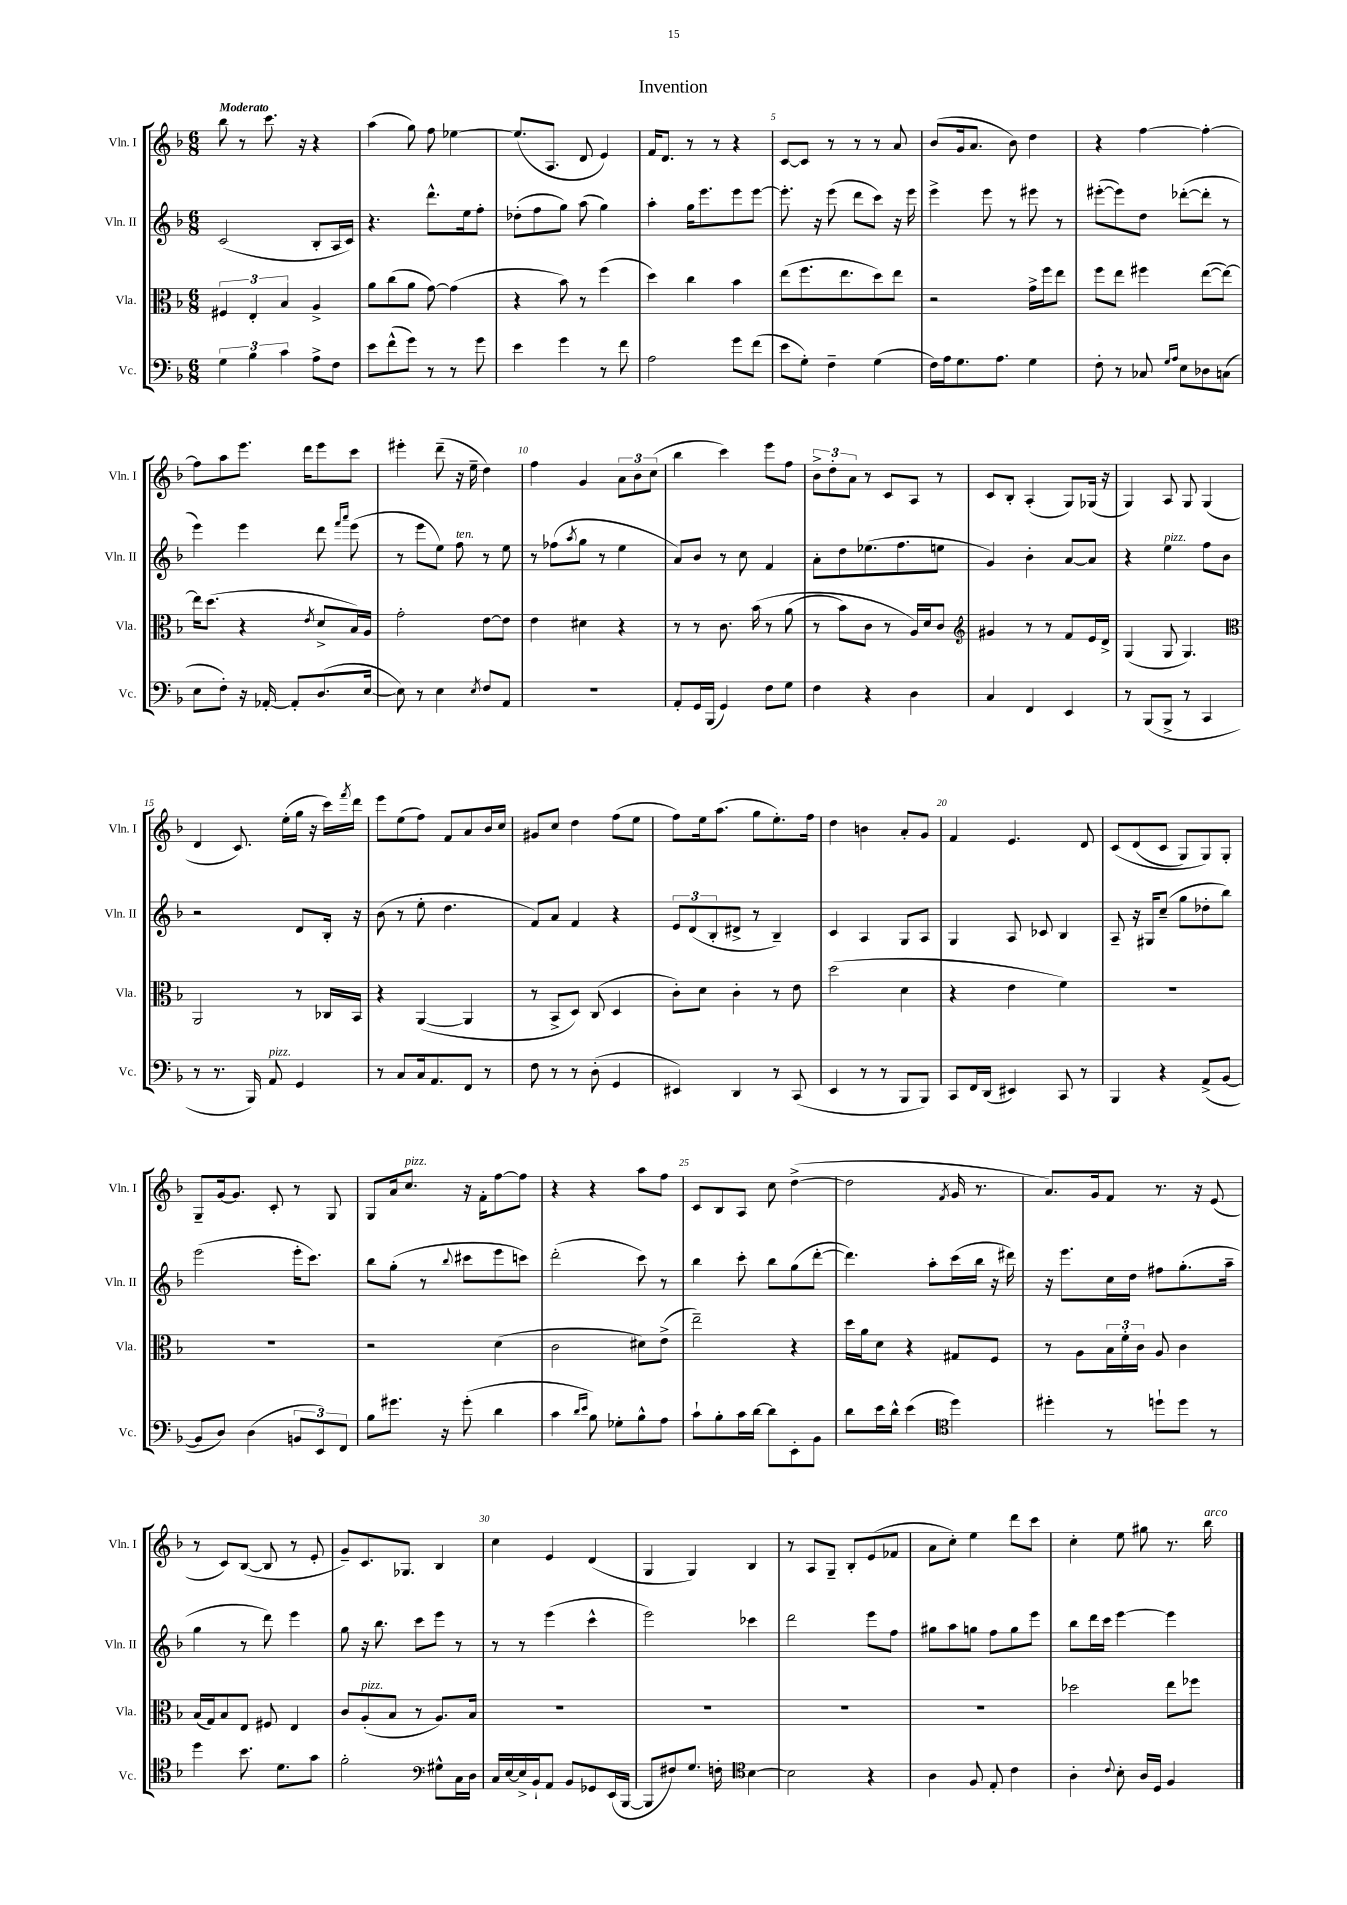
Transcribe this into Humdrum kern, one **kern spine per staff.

**kern	**kern	**kern	**kern
*staff4	*staff3	*staff2	*staff1
*clefF4	*clefC3	*clefG2	*clefG2
*k[b-]	*k[b-]	*k[b-]	*k[b-]
*M6/8	*M6/8	*M6/8	*M6/8
6G	6F#	(2c	8bb-
.	.	.	8r
6B-	6E'	.	.
.	.	.	8.ccc
6c	6B-	.	.
.	.	.	16r
8A^	4A^	8B-'	4r
8F	.	16A	.
.	.	16c)	.
=	=	=	=
8e	8a	4.r	(4aa
(8f^^	(8cc	.	.
8g)	8a	.	8gg)
8r	[8g)	8.ddd^^	8ff
8r	(4g]	.	[4ee-
.	.	16ee	.
8g	.	8ff'	.
=	=	=	=
4e	4r	(8dd-'	(8.ee-]
.	.	8ff	.
.	.	.	8.A
4g	8b-)	8gg)	.
.	8r	(8aa	8d
8r	(4ff	4gg)	4e)
8f	.	.	.
=	=	=	=
2A	4dd)	4aa'	16f
.	.	.	8.d
.	4cc	16gg	8r
.	.	8.eee	.
.	.	.	8r
8g	4b-	8eee	4r
(8f	.	[8eee	.
=	=	=	=
8e	(8ee	8.eee']	[8c
8G')	8.ff	.	8c]
.	.	16r	.
4F~	.	(8eee	8r
.	8.ee	.	.
.	.	8ddd	8r
(4G	8dd)	8ccc)	8r
.	8ee	16r	8a
.	.	16eee	.
=	=	=	=
16F)	2r	4eee^	(8b-
16A	.	.	.
8.G	.	.	16g
.	.	.	8.a
.	.	8eee	.
8.A	.	.	.
.	.	8r	8b-)
4G	16g^	8eee#	4dd
.	16ff	.	.
.	8ee	8r	.
=	=	=	=
8F'	8ff	([8eee#'	4r
8r	8ee	8eee#])	.
8C-	4ff#	8dd	[4ff
16qqG	.	.	.
16qqA	.	.	.
8E	.	([8ddd-'	.
8D-	([8ee	8ddd-']	4ff'_
(8C	8ee_)	8r	.
=	=	=	=
8E	16ee]	4eee)	8ff]
.	(8.dd	.	.
8F')	.	.	8aa
16r	4r	4eee	8.eee
[16AA-'	.	.	.
8AA-']	.	.	.
.	.	.	16ddd
.	8qe	.	.
(8.D	8d^	8ddd	8eee
.	.	16qqfff	.
.	.	16qqaaa	.
.	16B-)	(8eee	8ccc
[16E	16A	.	.
=	=	=	=
8E])	2g'	8r	4eee#'
8r	.	8eee	.
4E	.	8ee)	(8ddd~
.	.	8ff	16r
.	.	.	16ee~
8qE	.	.	.
8F	[8e	8r	4dd)
8AA	8e]	8ee	.
=	=	=	=
2.r	4e	8r	4ff
.	.	(8ff-	.
.	.	8qaa	.
.	4d#	8gg	4g
.	.	8r	.
.	4r	4ee	12a
.	.	.	12b-
.	.	.	(12cc
=	=	=	=
8AA'	8r	8a)	4bb-
16GG	8r	8b-	.
(16BBB-	.	.	.
4GG)	8.c	8r	4ccc)
.	.	8cc	.
.	&(16b-	.	.
8F	8r	4f	8eee
8G	(8a	.	8ff
=	=	=	=
4F	8r	8a'	12b-^
.	.	.	12dd'
.	8b-)	8dd	.
.	.	.	12a
4r	8c	(8.ee-	8r
.	8r	.	8c
.	.	8.ff	.
4D	16A&)	.	8A
.	16d	.	.
.	8c	8ee	8r
=	=	=	=
*	*clefG2	*	*
4C	4g#	4g)	8c
.	.	.	8B-'
4FF	8r	4b-'	(4A'
.	8r	.	.
4EE	8f	[8a	8G)
.	16e	8a]	(16G-
.	16d^	.	16r
=	=	=	=
8r	(4G	4r	4G)
(8BBB-	.	.	.
8BBB-^	8G	4ee	8A
8r	4.G)	.	8G
4CC	.	8ff	(4G
.	.	8b-	.
=	=	=	=
*	*clefC3	*	*
8r	2AA	2r	4d
8.r	.	.	.
.	.	.	8.c)
16BBB-)	.	.	.
8AA	.	.	.
.	.	.	(16ee'
4GG	8r	8d	16gg
.	.	.	16r
.	16C-	16B-'	16ccc)
.	.	.	8qfff
.	16BB-	16r	16ddd
=	=	=	=
8r	4r	(8b-	8eee
8C	.	8r	(8ee
16C	([4AA	8ee'	8ff)
8.AA	.	.	.
.	.	4.dd	8f
8FF	4AA]	.	8a
8r	.	.	16b-
.	.	.	16cc
=	=	=	=
8F	8r	8f)	8g#
8r	8BB-^	8a	8cc
8r	8D)	4f	4dd
(8D'	(8C	.	.
4GG	4D	4r	(8ff
.	.	.	8ee
=	=	=	=
4EE#)	8c')	12e	8ff)
.	.	(12d	.
.	8d	.	16ee
.	.	12B-'	.
.	.	.	(8.aa
4DD	4c'	8d#^	.
.	.	8r	8gg
8r	8r	4B-~)	8.ee')
(8CC	8e	.	.
.	.	.	16ff
=	=	=	=
4EE	(2dd	4c	4dd
8r	.	4A	4b
8r	.	.	.
8BBB-	4d	8G	8a'
8BBB-)	.	8A	8g
=	=	=	=
8CC	4r	4G	4f
16FF	.	.	.
(16DD	.	.	.
4EE#)	4e	8A	4.e
.	.	8c-	.
8CC	4f)	4B-	.
8r	.	.	8d
=	=	=	=
4BBB-	2.r	8A~	&(8c
.	.	16r	(8d
.	.	16G#	.
4r	.	(8cc~	8c
.	.	8gg	8G)
(8AA^	.	8dd-'	8G&)
[8BB-	.	8bb-)	8G'
=	=	=	=
8BB-]	2.r	(2eee	8G~
8D)	.	.	[16g
.	.	.	8.g]
(4D	.	.	.
.	.	.	8c'
12BB	.	16eee'	8r
.	.	8.ccc)	.
12EE)	.	.	.
.	.	.	8G
12FF	.	.	.
=	=	=	=
8B-	2r	8bb-	8G
8.g#	.	(8gg'	16a
.	.	.	8.cc
.	.	8r	.
16r	.	.	.
.	.	8qqbb-	.
(8g#'	.	8ccc#	16r
.	.	.	16f'
4d	(4d	8eee	[8ff
.	.	8ccc)	8ff]
=	=	=	=
4c	2c	(2ddd'	4r
16qqd	.	.	.
16qqe	.	.	.
8B-)	.	.	4r
8G-'	.	.	.
8B-^^	8d#)	8ccc)	8aa
8A	(8e^	8r	8ff
=	=	=	=
8c`	2ee~)	4bb-	8c
8B-'	.	.	8B-
16c	.	8ccc'	8A
[16d	.	.	.
8d]	.	8bb-	8cc
8EE'	4r	(8gg	([4dd^
8BB-	.	[8ddd'	.
=	=	=	=
8d	16dd	4.ddd])	2dd]
.	16a	.	.
16e	8d	.	.
16d^^	.	.	.
(4e	4r	.	.
.	.	8aa'	.
*clefC4	*	*	*
.	.	.	8qf
4dd)	8G#	(16ccc	16g
.	.	16bb-	8.r
.	8F	16r	.
.	.	16ddd#)	.
=	=	=	=
4dd#'	8r	16r	8.a)
.	.	8.eee	.
.	8A	.	.
.	.	.	16g
8r	24B-	16cc	8f
.	24f'	.	.
.	.	16dd	.
.	24c	.	.
8dd`	8A	8ff#	8.r
8dd	4c	(8.gg'	.
.	.	.	16r
8r	.	.	(8e
.	.	16aa~	.
=	=	=	=
4dd	(16B-	4gg	8r
.	16G)	.	.
.	8B-	.	8c)
8.b-	8E	8r	([8B-
.	8F#	8ddd)	8B-]
8.d	.	.	.
.	4E	4eee	8r
8g	.	.	8e'
=	=	=	=
2f'	8c	8gg	8g~)
.	(8A'	16r	8.c
.	.	8.bb-	.
.	8B-	.	.
.	.	.	8.G-
.	8r	8ccc	.
*clefF4	*	*	*
8G#^^	8.A)	8eee	4B-
16C	.	8r	.
16D	16B-	.	.
=	=	=	=
16C	2.r	8r	4cc
[16E	.	.	.
16E^]	.	8r	.
16BB-`	.	.	.
8AA	.	(4eee	4e
8BB-	.	.	.
8GG-	.	4ccc^^	(4d
(16EE	.	.	.
[16BBB-	.	.	.
=	=	=	=
8BBB-]	2.r	2eee)	4G
8F#)	.	.	.
8.G	.	.	4G)
16F'	.	.	.
*clefC4	*	*	*
[4B-	.	4ccc-	4B-
=	=	=	=
2B-]	2.r	2ddd	8r
.	.	.	8A
.	.	.	8G~
.	.	.	8B-'
4r	.	8eee	(8e
.	.	8ff	8f-
=	=	=	=
4A	2.r	8gg#	8a
.	.	8aa	8cc')
8F	.	8gg	4ee
8E'	.	8ff	.
4c	.	8gg	8ddd
.	.	8eee	8ccc
=	=	=	=
4A'	2dd-	8bb-	4cc'
.	.	16ddd	.
.	.	16ccc	.
8qqc	.	.	.
8B-'	.	[4eee	8ee
16A	.	.	8gg#
16D	.	.	.
4F	8ee	4eee]	8.r
.	8ff-	.	.
.	.	.	16bb-
==	==	==	==
*-	*-	*-	*-
